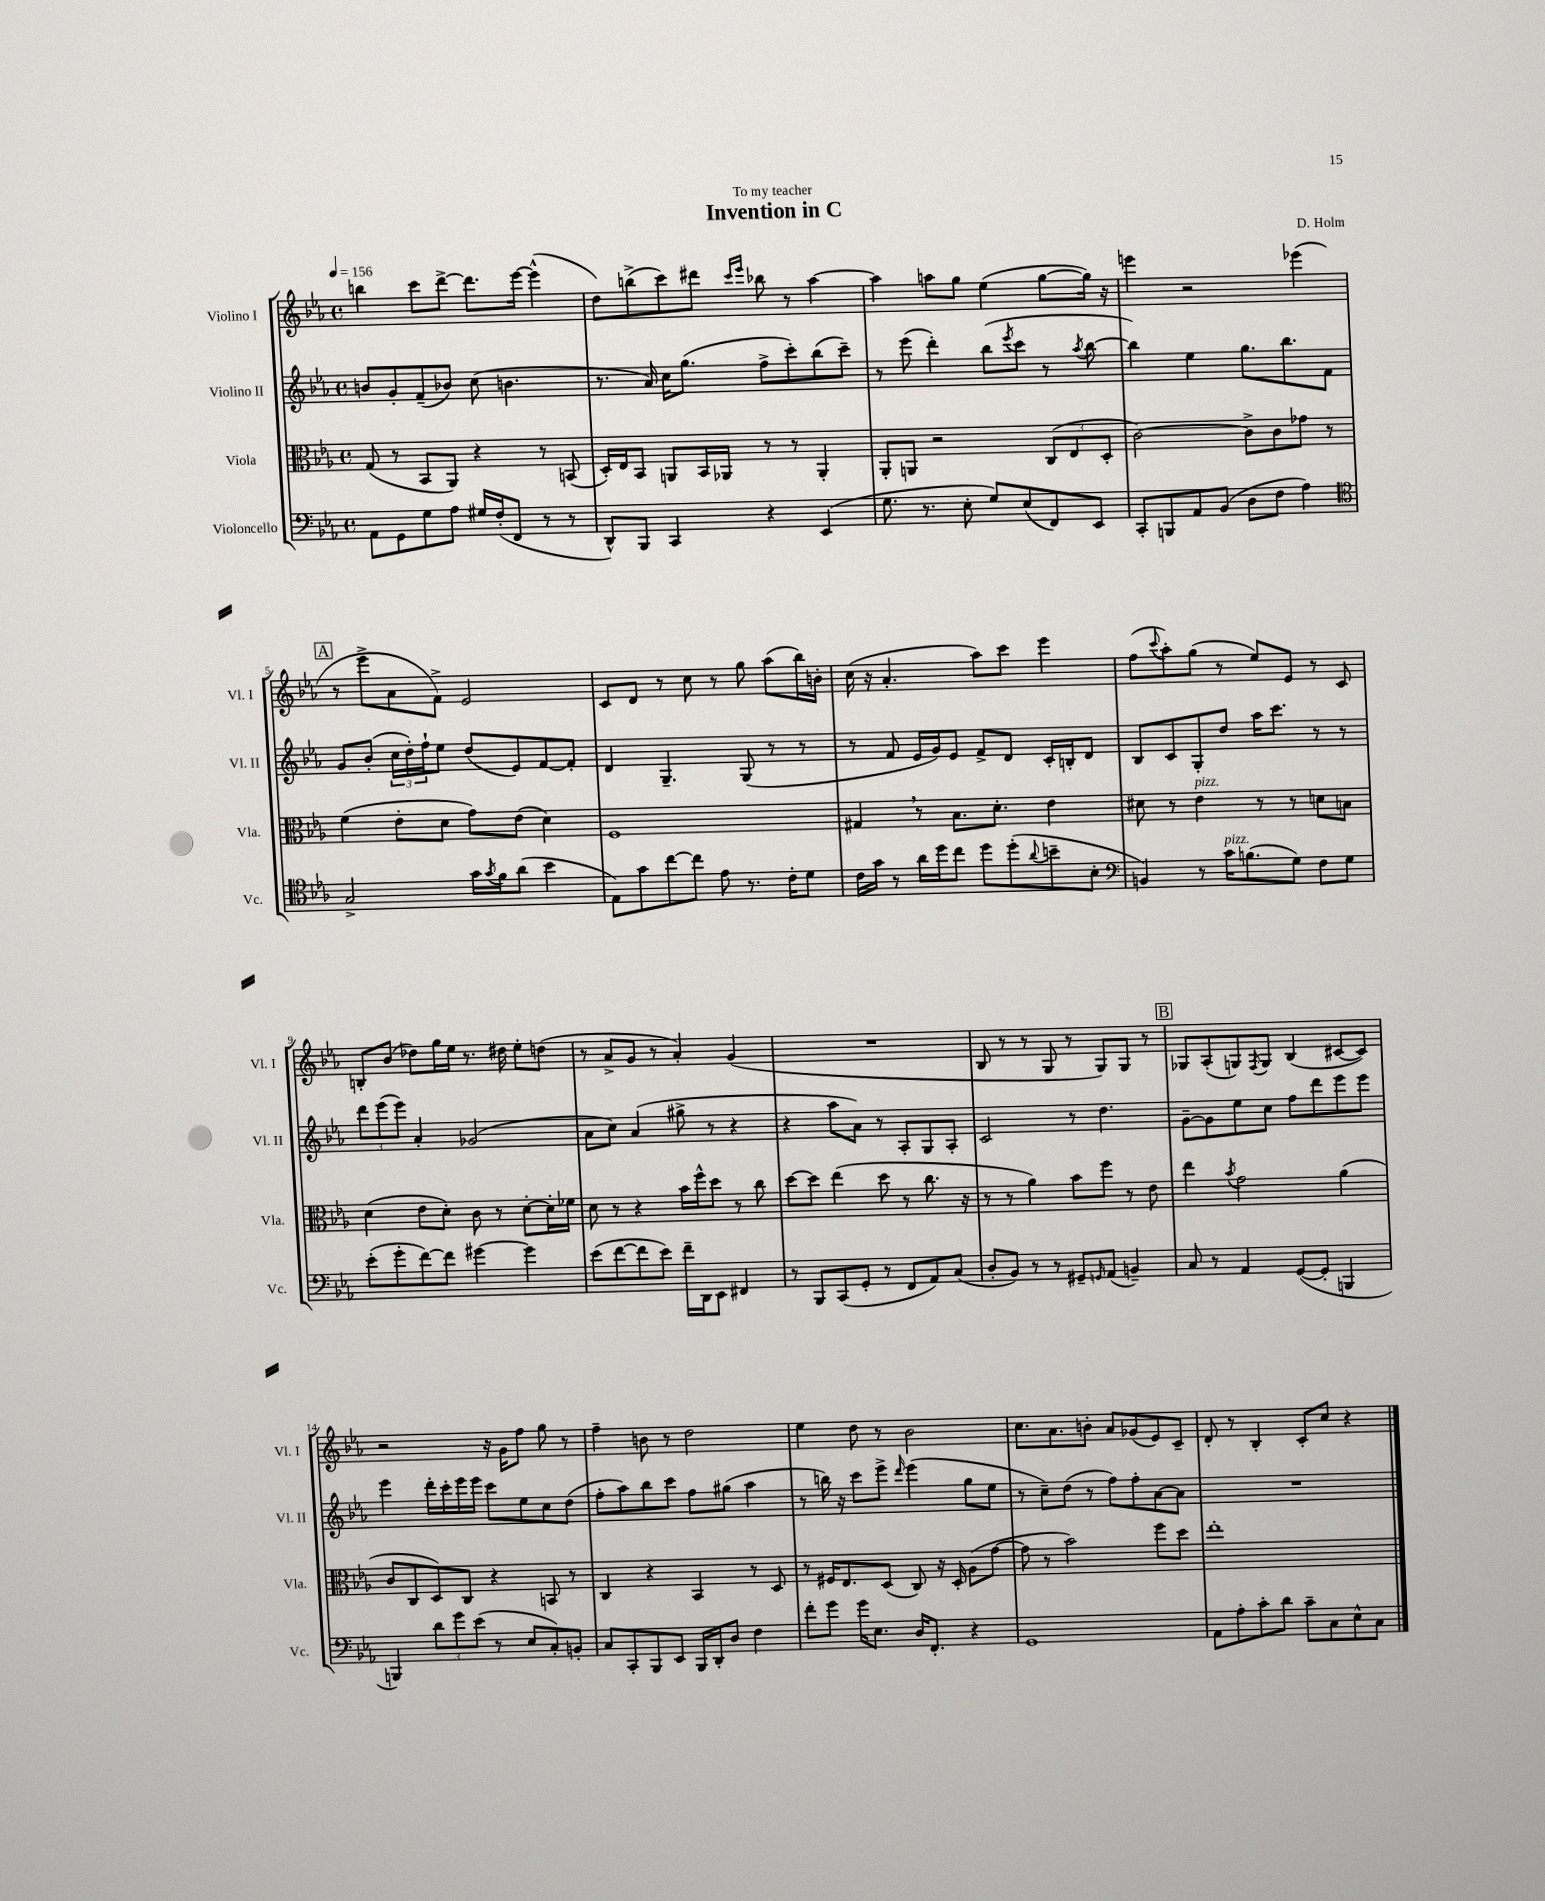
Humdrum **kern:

**kern	**kern	**kern	**kern
*part4	*part3	*part2	*part1
*staff4	*staff3	*staff2	*staff1
*I"Violoncello	*I"Viola	*I"Violino II	*I"Violino I
*I'Vc.	*I'Vla.	*I'Vl. II	*I'Vl. I
*clefF4	*clefC3	*clefG2	*clefG2
*k[b-e-a-]	*k[b-e-a-]	*k[b-e-a-]	*k[b-e-a-]
*M4/4	*M4/4	*M4/4	*M4/4
*met(c)	*met(c)	*met(c)	*met(c)
*MM156	*MM156	*MM156	*MM156
=1	=1	=1	=1
8AA-\L	(8G/	8bn/L	4bbn\
8GG\	8r	8g'/	.
8G\	8BB-/L	(8f~/	8ccc\L
8A-\J	8AA-/J)	8b-X/J)	[8ddd^\J
16G#X/LL	4r	(8cc\	8.ddd\L]
(16F'/J	.	.	.
8FF/J	.	4.bn\	.
.	.	.	[16eee-\Jk
8r	8r	.	(4eee-^^\]
8r	(8BBn/	.	.
=2	=2	=2	=2
8DD^^/L)	16D'/LL)	8.r	8dd\L)
.	16E-/J	.	.
8BBB-/J	8BB-/J	.	(8bbn^\
.	.	16a-/)	.
4CC/	8AAn/L	16cc\KL	8ccc\)
.	.	(8.gg\J	.
.	16BB-/L	.	8ddd#X\J
.	16AA-X/JJ	.	.
.	.	.	16qqccc/LL
.	.	.	16qqeee-/JJ
4r	8r	8ff^\L	8bb-X\
.	8r	8ccc'\)	8r
(4EE-/	4AA-'/	(8bb-\	[4aa-\
.	.	8ccc~\J)	.
=3	=3	=3	=3
8.G\	8AA-'/L	8r	4aa-\]
.	8AAn/J	(8eee-\	.
8.r	.	.	.
.	2r	4ddd'\)	8aan\L
8E-'\	.	.	8gg\J
8G/L)	.	(8bb-\L	(4ee-\
.	.	8qeee-/	.
(8E-/	.	8ccc\J	.
8FF/)	(12C/L	8r	[8gg\L
.	12E-/	.	.
.	.	8qaa-/	.
8EE-/J	.	[8bb-\	16gg\Jk])
.	12D'/J	.	.
.	.	.	16r
=4	=4	=4	=4
8CC'/L	[2c\)	4bb-\])	4eeen\
8BBBn/	.	.	.
8AA-/	.	4ee-\	2r
(8BB-/J	.	.	.
8D\L	8c^\L]	8.gg\L	.
8F\J	8c\	.	.
.	.	8.bb-\	.
4A-\)	8g-X\J	.	(4eee-X\
.	8r	8f\J	.
!!LO:LB:g=z
!!LO:REH:place=s1:t=A
=5	=5	=5	=5
*clefC4	*	*	*
2G^/	(4f\	8g/L	8r
.	.	(8b-'/J	8eee-^\L
.	8e-'\L	24cc\LL	8a-\
.	.	24dd'\)	.
.	.	24ff`\J	.
.	8d\J	8ee-\J	8f^\J)
16g\LL	8g\L)	(8dd/L	2e-/
8qg/	.	.	.
16f\J	.	.	.
(8a-\J	(8e-\J	8e-/)	.
4b-\	4d\)	[8f/	.
.	.	8f'/J]	.
=6	=6	=6	=6
8E-\L)	1F	4d/	8c/L
8g\	.	.	8d/J
[8cc\	.	4.G~/	8r
8cc\J]	.	.	8cc\
8e-\	.	.	8r
8.r	.	(8G/	8gg\
.	.	8r	(8aa-\L
16c'\KL	.	.	.
8d\J	.	8r	16bb-\L)
.	.	.	16bn'\JJ
=7	=7	=7	=7
16c\LL	4G#X,/	8r	(16cc\
16g\JJ	.	.	16r
8r	.	8f/	4.a-'/
16a-\LL	8r	16e-/LL	.
16dd\J	.	16g/J)	.
8cc\J	8.B-\L	8e-/J	.
8dd\L	.	8f^/L	8aa-\L)
.	8.d'\J	.	.
(8dd'\	.	8d/J	8ccc\J
8qqa-/	.	.	.
8bn~\	4e-\	16c'/LL	4eee-\
.	.	16Bn'/J	.
8B-'\J	.	8d/J	.
=8	=8	=8	=8
*clefF4	*	*	*
4BBn/)	8d#X\	8B-/L	(8ff\L
.	.	.	8qqccc/
.	8r	8c/	8aa-'\)
!	!LO:TX:a:i:t=pizz.	!	!
8r	4e-\	8G'/	(8gg\J
!LO:TX:a:i:t=pizz.	!	!	!
16c\KL	.	8dd/J	8r
(8.Bn\	.	.	.
.	8r	16aa-\KL	8ee-/L)
.	.	8.ccc\J	.
8G\J)	8r	.	8e-/J
8F\L	8dn\L	8r	8r
8G\J	8Bn\J	8r	8c/
!!LO:LB:g=z
=9	=9	=9	=9
(8e-'\L	(4d\	12ddd\L	8Bn'/L
.	.	(12eee-\	.
8g'\	.	.	(8b-/J
.	.	12eee-\J)	.
[8f\)	8e-\L	4a-'/	8dd-X\L)
8f\J]	8d'\J)	.	16gg\L
.	.	.	16ee-\JJ
[4g#X\	8c\	(2g-X/	8.r
.	8r	.	.
.	.	.	16dd#X\
4g#\]	[8d'\L	.	8ee-'\L
.	16d'\L]	.	(8ddn\J
.	16f-X\JJ	.	.
=10	=10	=10	=10
(8e-\L	8d\	8a-\L	8r
[8f\	8r	8cc\J)	8a-^/L
8f\]	4r	(4a-/	8g/J
8e-\J)	.	.	8r
16f~\LL	16b-\LL	8gg#X^\	4a-'/)
16DD\J	16ff^^\J	.	.
8EE-\J	8dd\J	8r	.
4FF#X/	8r	4r	(4g/
.	8cc\	.	.
=11	=11	=11	=11
8r	[8dd\L	4r	1r
8BBB-/L	8dd\J]	.	.
(8CC/	(4ee-\	8aa-\L	.
8GG'/J	.	8a-\J)	.
8r	8dd\	8r	.
8FF/L	8r	8A-'/L	.
8AA-/)	8.cc\	8G/	.
(8C/J	.	8A-'/J	.
.	16r	.	.
=12	=12	=12	=12
8D'/L	8r	2c/	8B-/
8BB-/J)	8r	.	8r
8r	4a-\)	.	8r
8r	.	.	8G/
8GG#X~/L	8b-\L	8r	8r
16qqGGn/	.	.	.
(8AA-/J	8ff\J	4.dd\	8G/L)
4BBn~/)	8r	.	8G/J
.	8e-\	.	8r
!!LO:REH:place=s1:t=B
=13	=13	=13	=13
8C/	4ee-\	[8g~\L	8G-X/L
8r	.	8g\]	(8A-'/
.	8qb-/	.	.
4AA-/	2g\	8ee-\	8Gn/)
.	.	.	8qF/
.	.	8cc\J	8G/J
([8GG/L	.	8ff\L	(4B-/
8GG'/J]	.	8ddd\	.
4BBBn/	(4a-\	8eee-\	[8c#X/L
.	.	8eee-\J	8c#/J])
!!LO:LB:g=z
=14	=14	=14	=14
4BBBn/)	8c/L	4eee-\	2r
.	8C/	.	.
12d\L	8D/)	16ddd'\LL	.
.	.	16ccc'\	.
12g\	.	.	.
.	8C/J	16eee-\	.
(12e-\J	.	.	.
.	.	16eee-\JJ	.
8r	4r	8ccc\L	16r
.	.	.	16g\KL
8E-/L	.	8ee-\	8ff\J
8C'/)	8BBn/	8cc\	8gg\
8BBn'/J	8r	(8dd\J	8r
=15	=15	=15	=15
8C/L	4C/	8ff'\L	4ff~\
8CC'/	.	8aa-\)	.
8BBB-/	4r	8bb-\	8bn\
8EE-/J	.	8ccc\J	8r
16BBB-/LL	4BB-/	8ff\L	2dd\
16DD'/J	.	.	.
8D/J	.	(8gg#X\J	.
4F\	8r	4aa-\	.
.	8D/	.	.
=16	=16	=16	=16
8f'\L	8r	8r	4ee-\
8g\J	16F#X/KL	16bbn\)	.
.	8.E-/	16r	.
16g\KL	.	8ccc\L	8dd\
8.E-\J	.	.	.
.	(8D/J	8eee-^\J	8r
.	.	16qqddd/	.
16D/KL	8C/)	(4eee-\	2b-\
8.FF'/J	.	.	.
.	16r	.	.
.	16D'/	.	.
4r	(8A-\L	8gg\L	.
.	[8g\J	8ee-\J	.
=17	=17	=17	=17
1GG	8g\]	8r	8.cc\L
.	8r	8cc~\L)	.
.	.	.	8.a-\
.	2b-\)	(8dd\J	.
.	.	8r	8bn'\J
.	.	8ff\L)	8a-/L
.	.	8ff'\	(8g-X/
.	8ff\L	[8a-\	8e-/)
.	8dd\J	8a-\J]	8c~/J
=18	=18	=18	=18
8AA-\L	1ee-'	1r	8d'/
8A-'\	.	.	8r
8c'\	.	.	4B-'/
8d\J	.	.	.
8c~\L	.	.	8c'/L
8C\	.	.	8cc/J
8E-^^\	.	.	4r
8C\J	.	.	.
==	==	==	==
*-	*-	*-	*-
